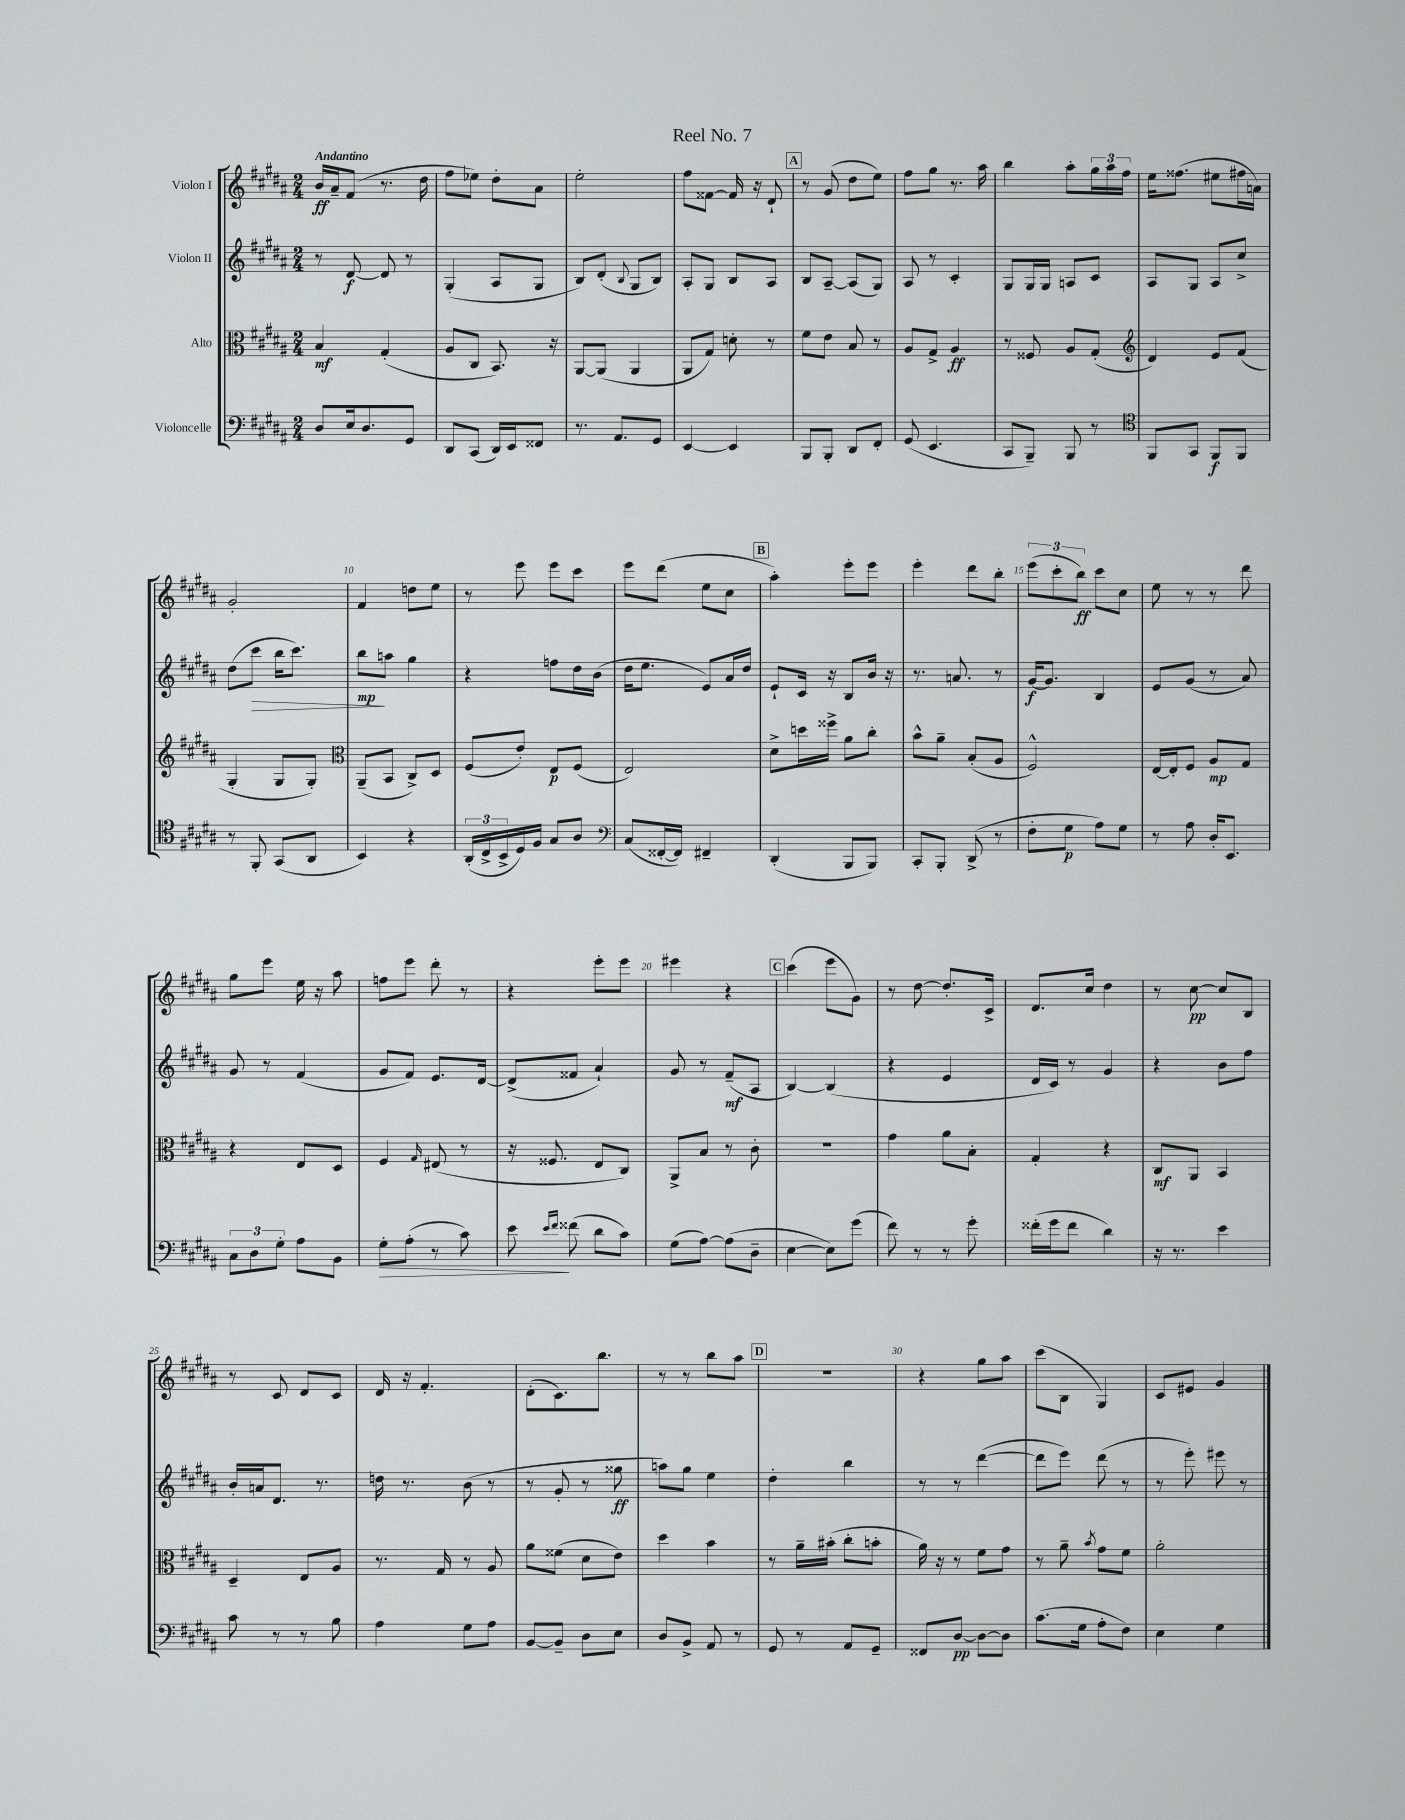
\header { title = "Reel No. 7" }
<<
\new StaffGroup <<
\new Staff = "s0" \with { instrumentName = "Violon I" } {
    \clef treble \key b \major \numericTimeSignature \time 2/4 \tempo "Andantino"
    b'16\ff ais'16-- fis'8( r8. dis''16 |
    fis''8 ees''8) dis''8-. ais'8 |
    e''2-. |
    fis''8 fisis'8~ fisis'16 r16 dis'8-! |
    \mark \markup { \box "A" } r8 gis'8( dis''8 e''8) |
    fis''8 gis''8 r8. ais''16 |
    b''4 ais''8-. \tuplet 3/2 { gis''16 ais''16 fis''16 } |
    e''16 fisis''8.( eis''8 fis''16 a'16) |
    gis'2-. |
    fis'4 d''8 e''8 |
    r8 e'''8 e'''8 cis'''8 |
    e'''8 dis'''8( e''8 cis''8 |
    \mark \markup { \box "B" } ais''4-.) e'''8-. e'''8 |
    e'''4-. dis'''8 b''8-. |
    \tuplet 3/2 { e'''8( cis'''8-. b''8\ff) } cis'''8 cis''8 |
    e''8 r8 r8 dis'''8 |
    gis''8 e'''8 e''16 r16 ais''8 |
    f''8 e'''8 dis'''8-. r8 |
    r4 e'''8-. e'''8 |
    eis'''4 r4 |
    \mark \markup { \box "C" } cis'''4( e'''8 gis'8) |
    r8 dis''8~ dis''8.-. cis'16-> |
    dis'8. cis''16 dis''4 |
    r8 cis''8~\pp cis''8 b8 |
    r8 cis'8 dis'8 cis'8 |
    dis'16 r16 fis'4.-. |
    dis'8-.( cis'8.) b''8. |
    r8 r8 b''8 ais''8 |
    \mark \markup { \box "D" } r2 |
    r4 gis''8 ais''8 |
    cis'''8( b8 gis4) |
    cis'8 eis'8 gis'4 \bar "|." |
}
\new Staff = "s1" \with { instrumentName = "Violon II" } {
    \clef treble \key b \major \numericTimeSignature \time 2/4
    r8 dis'8~\f dis'8 r8 |
    gis4-.( ais8 gis8 |
    b8) dis'8-.( \appoggiatura { b8 } gis8 b8) |
    ais8-. gis8 b8 ais8 |
    \mark \markup { \box "A" } b8 ais8~-- ais8( gis8) |
    ais8 r8 cis'4-. |
    gis8 gis16 gis16 a8 cis'8 |
    ais8 gis8 ais8 cis''8-> |
    dis''8( cis'''8\> b''16 cis'''8.) |
    b''8\mp\! a''8 gis''4 |
    r4 f''8 dis''16 b'16( |
    dis''16 e''8. e'8) ais'16 dis''16 |
    \mark \markup { \box "B" } e'8-! cis'16 r16 b8 b'16 r16 |
    r8. a'8. r8 |
    gis'16~\f gis'8. b4 |
    e'8 gis'8( r8 ais'8) |
    gis'8 r8 fis'4( |
    gis'8 fis'8) e'8. dis'16~ |
    dis'8->( fisis'8 ais'4-!) |
    gis'8 r8 fis'8--\mf( ais8 |
    \mark \markup { \box "C" } b4~) b4( |
    r4 e'4 |
    dis'16 cis'16) r8 gis'4 |
    r4 b'8 fis''8 |
    b'16-. a'16 dis'8. r8. |
    d''16 r8. b'8( r8 |
    r8 gis'8-. r8 gisis''8\ff |
    a''8) gis''8 e''4 |
    \mark \markup { \box "D" } dis''4-. b''4 |
    r8 r8 dis'''4~( |
    dis'''8 e'''8) dis'''8( r8 |
    r8 e'''8-.) eis'''8 r8 \bar "|." |
}
\new Staff = "s2" \with { instrumentName = "Alto" } {
    \clef alto \key b \major \numericTimeSignature \time 2/4
    b4\mf gis4-.( |
    ais8 cis8 b,8.) r16 |
    ais,8~ ais,8( ais,4 |
    ais,8 gis8) d'8-. r8 |
    \mark \markup { \box "A" } fis'8 e'8 b8 r8 |
    ais8 gis8-> ais4\ff |
    r8 fisis8 ais8 gis8-.( |
    \clef treble dis'4) e'8 fis'8( |
    gis4-. gis8 gis8-.) |
    \clef alto ais,8--( b,8 cis8->) dis8 |
    fis8( e'8-.) e8\p fis8( |
    e2) |
    \mark \markup { \box "B" } dis'8-> d''16 fisis''16-> ais'8 cis''8-. |
    b'8-^ ais'8-- b8-.( ais8 |
    fis2-^) |
    e16~ e16-. fis8 ais8\mp gis8 |
    r4 e8 dis8 |
    fis4 \grace { gis16 } eis8( r8 |
    r16 fisis8. e8 cis8) |
    ais,8-> b8 r8 cis'8-. |
    \mark \markup { \box "C" } R2 |
    gis'4 ais'8 b8-. |
    gis4-. r4 |
    cis8\mf ais,8 b,4 |
    dis4-- e8 ais8 |
    r8. gis16 r8 ais8 |
    ais'8 fisis'8( dis'8 e'8) |
    dis''4 b'4 |
    \mark \markup { \box "D" } r8 ais'16-- bis'16-.( cis''8-. b'8-. |
    ais'16) r16 r8 fis'8 gis'8 |
    r8 ais'8-- \acciaccatura { b'8 } gis'8 fis'8 |
    ais'2-. \bar "|." |
}
\new Staff = "s3" \with { instrumentName = "Violoncelle" } {
    \clef bass \key b \major \numericTimeSignature \time 2/4
    dis8 e16 dis8. gis,8 |
    dis,8 cis,8( dis,16) e,16 fisis,8 |
    r8. ais,8. gis,8 |
    e,4~ e,4 |
    \mark \markup { \box "A" } b,,8 b,,8-. dis,8 fis,8-. |
    gis,8( e,4. |
    cis,8 b,,8--) b,,8 r8 |
    \clef tenor fis,8 gis,8 fis,8\f fis,8 |
    r8 fis,8-. gis,8( ais,8 |
    b,4) r4 |
    \tuplet 3/2 { ais,16-.( cis16-> b,16-> } dis16) fis16 gis8 ais8 |
    \clef bass cis8( fisis,16~-. fisis,16) fis,4-- |
    \mark \markup { \box "B" } dis,4-.( b,,8 b,,8) |
    cis,8-. b,,8-. dis,8->( r8 |
    fis8-. gis8\p ais8) gis8 |
    r8 ais8 dis16-. e,8. |
    \tuplet 3/2 { cis8 dis8 gis8-. } ais8 b,8 |
    gis8-.\> ais8-.( r8 cis'8) |
    e'8\! \grace { e'16 fis'16 } fisis'8( dis'8 cis'8) |
    gis8( ais8~) ais8( dis8-- |
    \mark \markup { \box "C" } e4~ e8) gis'8( |
    fis'8) r8 r8 gis'8-. |
    fisis'16-.( gis'16 fisis'8 dis'4) |
    r16 r8. e'4 |
    cis'8 r8 r8 b8 |
    ais4 gis8 ais8 |
    b,8~ b,8-- dis8 e8 |
    dis8 b,8-> ais,8 r8 |
    \mark \markup { \box "D" } gis,8 r8 ais,8 gis,8-- |
    fisis,8 dis8~\pp dis8~ dis8 |
    cis'8.( gis16 ais8-. fis8) |
    e4 gis4 \bar "|." |
}
>>
>>
\layout { \context { \Score \override BarNumber.break-visibility = ##(#f #t #t) barNumberVisibility = #(every-nth-bar-number-visible 5) } }
